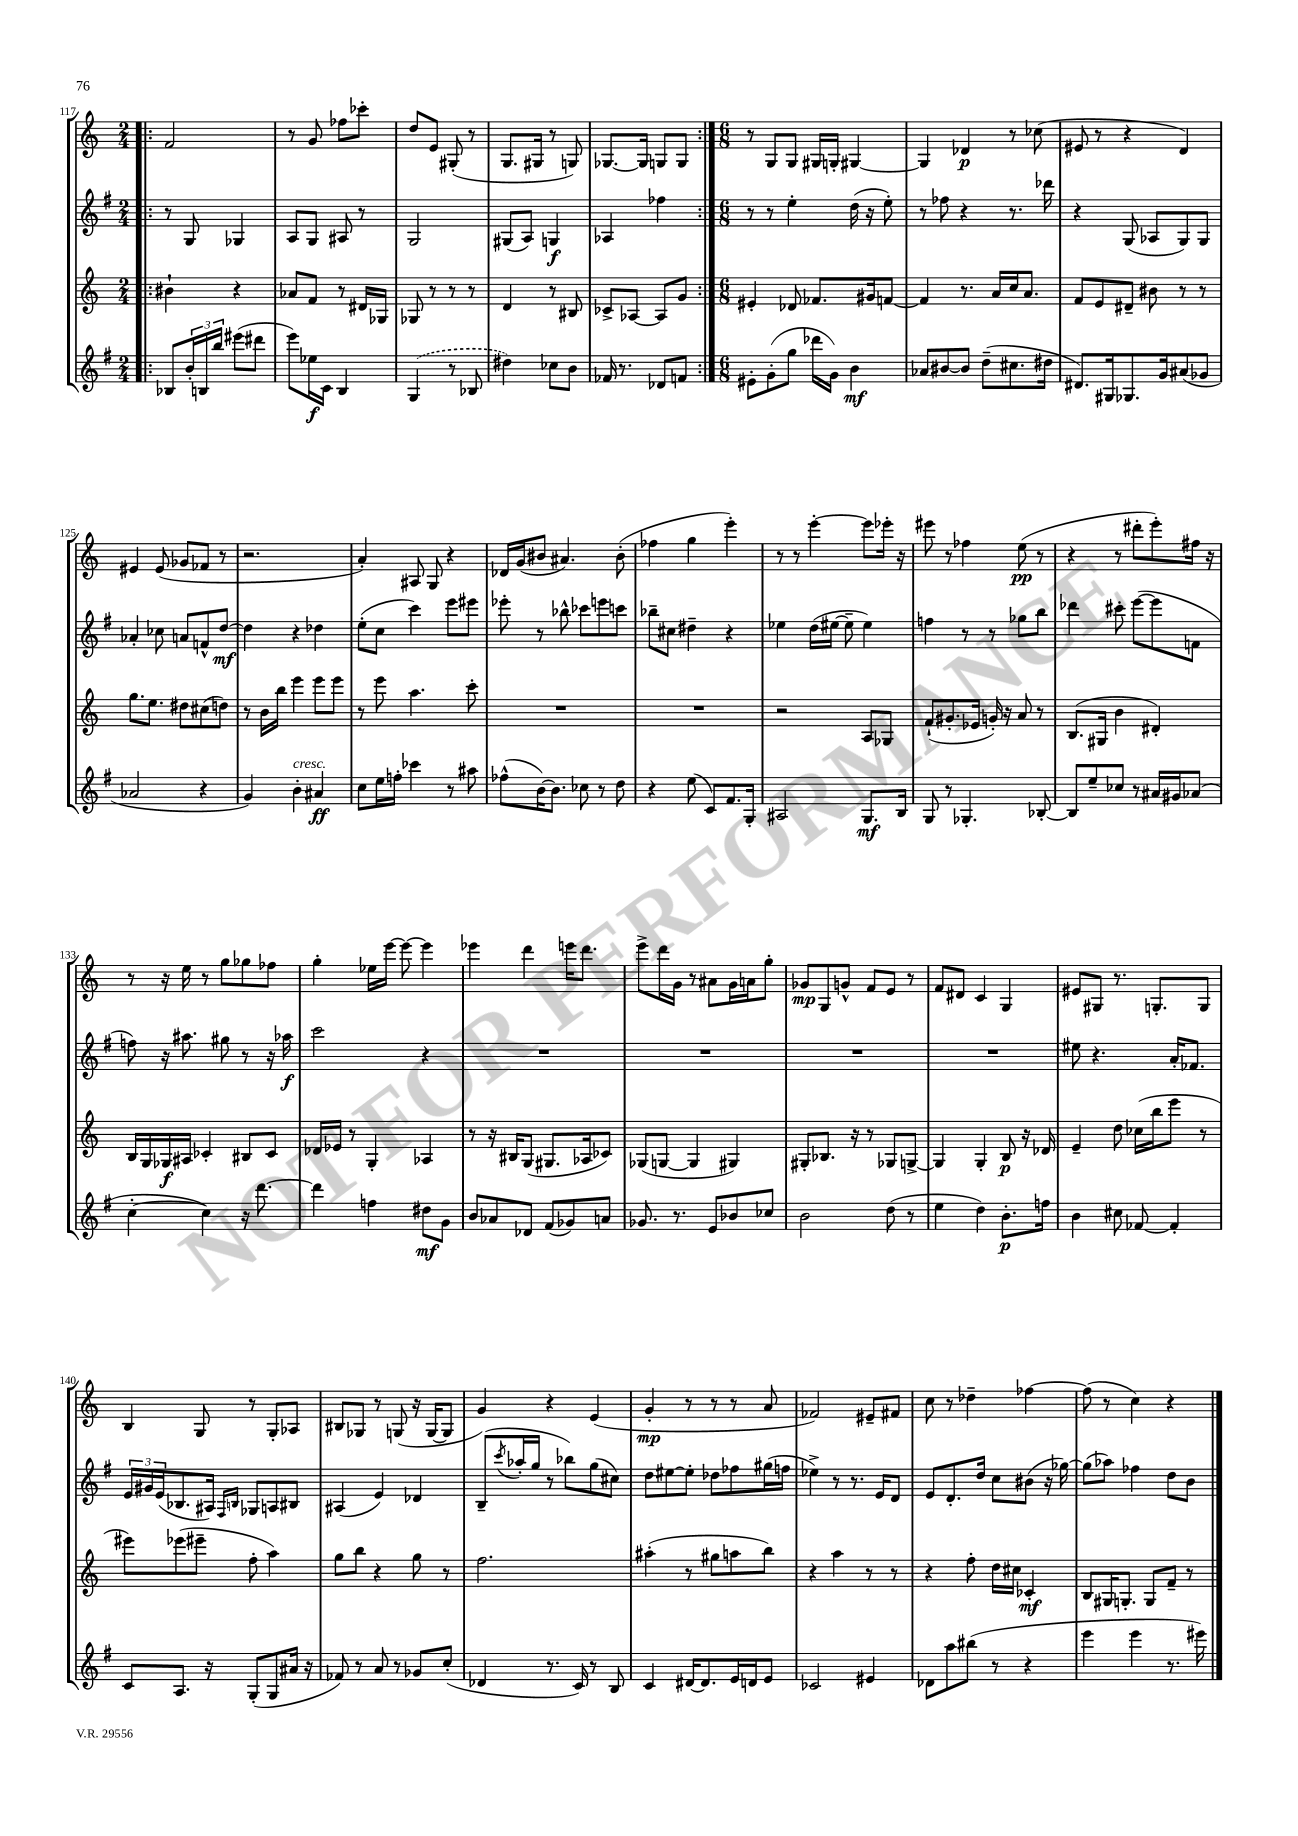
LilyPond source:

<<
\new StaffGroup <<
\new Staff = "s0" {
    \clef treble \key c \major \numericTimeSignature \time 2/4
    \repeat volta 2 { \bar ".|:" f'2 |
    r8 g'8 fes''8 ces'''8-. |
    d''8 e'8 gis8-.( r8 |
    g8. gis16 r8 g8) |
    ges8.~ ges16 g8 g8 | }
    \numericTimeSignature \time 6/8 r8 g8 g8 gis16 g16-. gis4~ |
    gis4 des'4\p r8 ces''8( |
    eis'8 r8 r4 d'4) |
    eis'4 eis'8( ges'8 fes'8 r8 |
    r2. |
    a'4-.) ais8 g8 r4 |
    des'16 g'16( bis'8 ais'4.) bis'8-.( |
    fes''4 g''4 e'''4-.) |
    r8 r8 e'''4~-. e'''8 ees'''16-. r16 |
    eis'''8 r8 fes''4 e''8\pp( r8 |
    r4 r8 dis'''8-. e'''8-.) fis''16 r16 |
    r8 r16 e''16 r8 g''8 ges''8 fes''8 |
    g''4-. ees''16 e'''16~ e'''8~ e'''4 |
    ees'''4 d'''4 e'''16 d'''8. |
    e'''8-> d'''16 g'16 r8 ais'8 g'16 a'16 g''8-. |
    ges'8\mp g8 g'8-^ f'8 e'8 r8 |
    f'8 dis'8 c'4 g4 |
    eis'8 gis8 r8. g8.-. g8 |
    b4 g8 r8 g8-. aes8 |
    bis8 ges8 r8 g8( r16 g16~ g8 |
    g'4) r4 e'4( |
    g'4-.\mp r8 r8 r8 a'8 |
    fes'2) eis'8-- fis'8 |
    c''8 r8 des''4-- fes''4~ |
    fes''8( r8 c''4) r4 \bar "|." |
}
\new Staff = "s1" {
    \clef treble \key g \major \numericTimeSignature \time 2/4
    \repeat volta 2 { \bar ".|:" r8 g8 ges4 |
    a8 g8 ais8 r8 |
    g2 |
    gis8( a8) g4\f |
    aes4 fes''4 | }
    \numericTimeSignature \time 6/8 r8 r8 e''4-. d''16( r16 e''8-.) |
    r8 fes''8 r4 r8. des'''16 |
    r4 g8( aes8 g8) g8 |
    aes'4-. ces''8 a'8 f'8-^ d''8~\mf |
    d''4 r4 des''4 |
    e''8-.( c''8 c'''4) e'''8 eis'''8 |
    ees'''8-. r8 bes''8-^ ces'''8 e'''8 c'''8 |
    bes''8-- cis''8 dis''4-- r4 |
    ees''4 d''16( eis''16~ eis''8-- eis''4) |
    f''4 r8 r8 ges''8 b''8 |
    des'''4 cis'''8-. e'''8~( e'''8 f'8 |
    f''8) r16 ais''8. gis''8 r8 r16 aes''16\f |
    c'''2 r4 |
    R2. |
    R2. |
    R2. |
    R2. |
    eis''8 r4. a'16-. fes'8. |
    \tuplet 3/2 { e'16 gis'16 e'16( } bes8. ais16) \grace { fis16 b16 } ges8 a8 bis8 |
    ais4( e'4) des'4 |
    b8--( \acciaccatura { c'''8 } aes''16-. g''16 r8 bes''8) g''8( cis''8) |
    d''8 eis''8~ eis''8-. des''8 fes''8 gis''16( f''16 |
    ees''4->) r8 r8. e'16 d'8 |
    e'8 d'8.-. d''16 c''8 bis'8( r16 ges''16~) |
    ges''8( aes''8) fes''4 d''8 b'8 \bar "|." |
}
\new Staff = "s2" {
    \clef treble \key c \major \numericTimeSignature \time 2/4
    \repeat volta 2 { \bar ".|:" bis'4-! r4 |
    aes'8 f'8 r8 dis'16 ges16 |
    ges8 r8 r8 r8 |
    d'4 r8 bis8 |
    ces'8-> aes8~ aes8 g'8 | }
    \numericTimeSignature \time 6/8 eis'4-. des'8 fes'8. gis'16 f'8~ |
    f'4 r8. a'16 c''16 a'8. |
    f'8 e'8 dis'8-- bis'8 r8 r8 |
    g''8. e''8. dis''8 cis''8( d''8) |
    r8 b'16 b''16 e'''4 e'''8 e'''8 |
    r8 e'''8 a''4. c'''8-. |
    R2. |
    R2. |
    r2 a8 ges8 |
    f'8-!( gis'8.-. ees'16 g'16-.) r16 a'8 r8 |
    b8.( gis16 b'4 dis'4-.) |
    b16 g16 ges16\f ais16 ces'4-. bis8 ces'8 |
    des'16 ees'16 r8 g4-. aes4 |
    r8 r16 bis16 g8( gis8. aes16 ces'8) |
    ges8( g8~ g4 gis4) |
    gis8-. bes8. r16 r8 ges8 g8~-> |
    g4 g4-. b8\p r16 des'16 |
    e'4-- d''8 ces''16( b''16 e'''8 r8 |
    eis'''8) ees'''8( eis'''8-- f''8-. a''4) |
    g''8 b''8 r4 g''8 r8 |
    f''2. |
    ais''4-.( r8 gis''8 a''8 b''8) |
    r4 a''4 r8 r8 |
    r4 f''8-. d''16 cis''16 ces'4-.\mf |
    b8 gis16 g8.-. g8 f'8-- r8 \bar "|." |
}
\new Staff = "s3" {
    \clef treble \key g \major \numericTimeSignature \time 2/4
    \repeat volta 2 { \bar ".|:" bes8 \tuplet 3/2 { b'16-. b16 b''16 } eis'''8( dis'''8 |
    e'''8) ees''16\f c'16 b4 |
    \once \slurDashed g4( r8 bes8 |
    dis''4) ces''8 b'8 |
    fes'16 r8. des'8 f'8 | }
    \numericTimeSignature \time 6/8 eis'8-. g'8-.( g''8 des'''16 g'16) b'4\mf |
    aes'8 bis'8~ bis'8 d''8--( cis''8. dis''16 |
    dis'8.) gis16 ges8. g'16 ais'8( ges'8 |
    aes'2 r4 |
    g'4) b'4-.^\markup { \italic "cresc." } ais'4\ff |
    c''8 e''16 f''16-. ces'''4 r8 ais''8 |
    fes''8-^( b'16~) b'8. ces''8 r8 d''8 |
    r4 e''8( c'8) fis'8. g16-. |
    ais2 g8.\mf b16 |
    g8 r8 ges4.-. bes8~-. |
    bes8 e''8-- ces''8 r8 ais'16 gis'16 aes'8( |
    c''4~-. c''4) r16 d'''8.~ |
    d'''4 f''4 dis''8\mf g'8 |
    b'8 aes'8 des'8 fis'8( ges'8) a'8 |
    ges'8. r8. e'8 bes'8 ces''8 |
    b'2 d''8( r8 |
    e''4 d''4) b'8.-.\p f''16 |
    b'4 cis''8 fes'8~ fes'4-. |
    c'8 a8. r16 g8-.( g8 ais'16 r16 |
    fes'8) r8 a'8 r8 ges'8 c''8-.( |
    des'4 r8. c'16) r8 b8 |
    c'4 dis'16~ dis'8. e'16 d'16 e'8 |
    ces'2 eis'4 |
    des'8 a''8 bis''8( r8 r4 |
    e'''4 e'''4 r8. eis'''16) \bar "|." |
}
>>
>>
\layout { \context { \Score currentBarNumber = #117 } }
